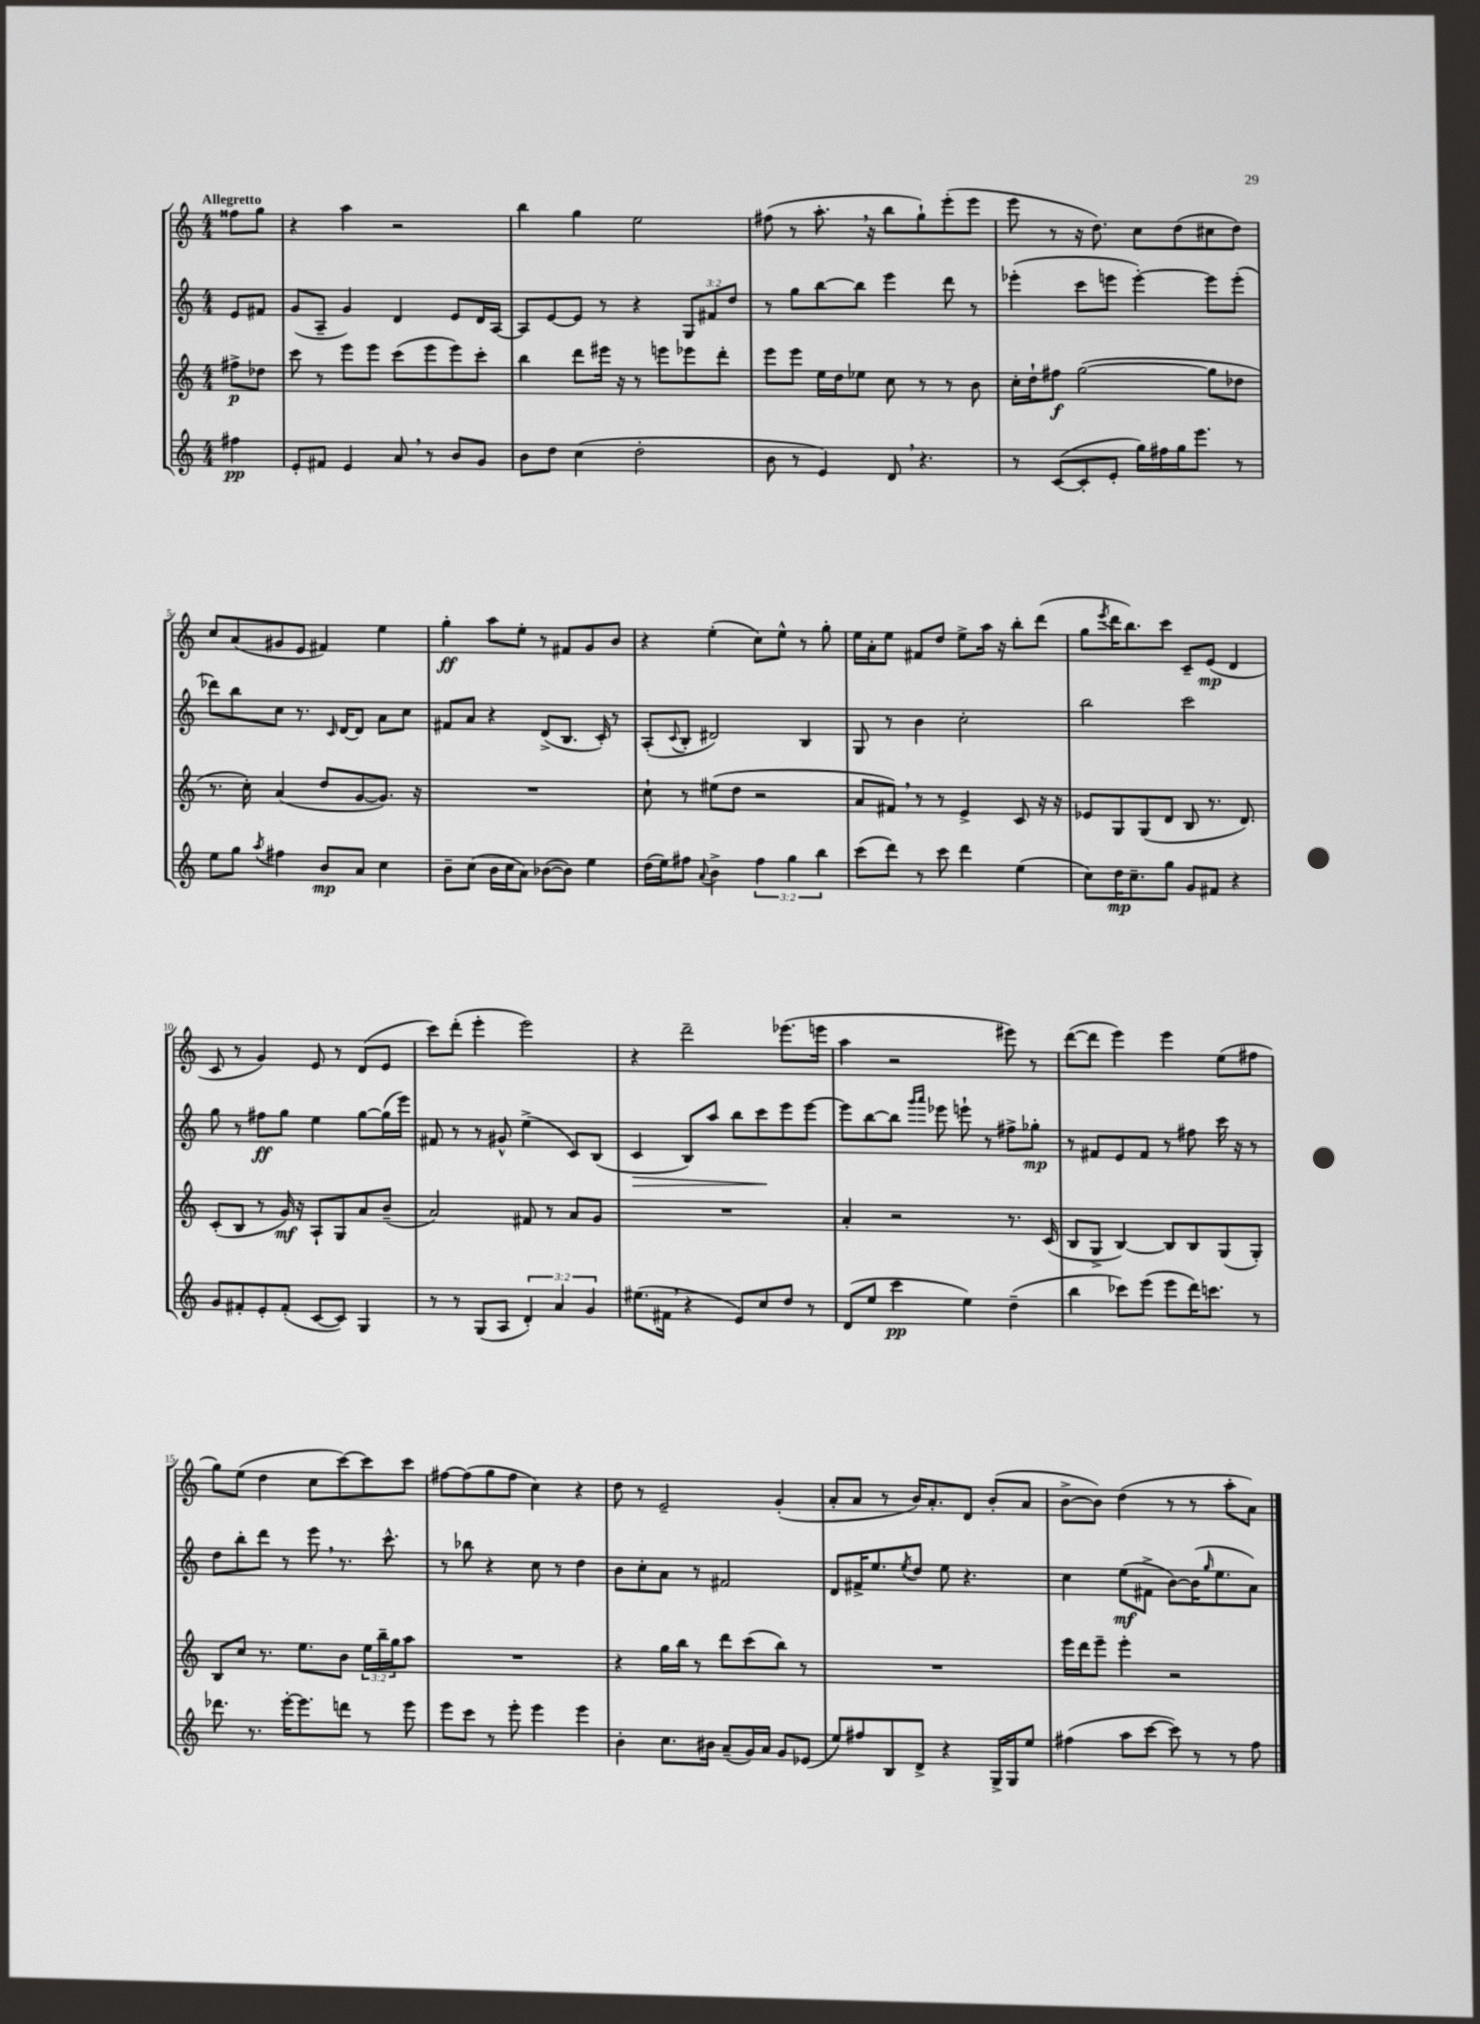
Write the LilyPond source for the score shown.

<<
\new StaffGroup <<
\new Staff = "s0" {
    \clef treble \key c \major \numericTimeSignature \time 4/4 \partial 4 \tempo "Allegretto"
    fisis''8 g''8 |
    r4 a''4 r2 |
    b''4 g''4 e''2 |
    fis''8( r8 a''8.-. \breathe r16 b''8 g''8-!) e'''8-.( e'''8 |
    e'''8 r8 r16 d''8.) c''8 d''8( cis''8 d''8) |
    c''8 a'8( gis'8 e'8 fis'4) e''4 |
    g''4-.\ff a''8 e''8-. r8 fis'8 g'8 b'8 |
    r4 e''4-.( c''8) e''8-^ r8 g''8-. |
    e''16 a'16-. e''8 fis'8 d''8 e''8-> a''16 r16 b''8-. d'''8( |
    g''8 \acciaccatura { e'''8 } d'''16 b''8.) c'''8 c'8-- e'8\mp( d'4 |
    c'8 r8 g'4) e'8 r8 d'8( e'8 |
    c'''8) d'''8-.( e'''4-. e'''2) |
    r4 d'''2-- ees'''8.( e'''16 |
    a''4 r2 eis'''8) r8 |
    d'''8~( d'''8 e'''4) e'''4 e''8( fis''8 |
    g''8) e''8( d''4 c''8 c'''8~) c'''8 c'''8 |
    fis''8~ fis''8( g''8 fis''8 c''4) r4 |
    d''8 r8 e'2-- g'4-.( |
    a'8-. a'8 r8 b'16) a'8.-. d'8 b'8-.( a'8 |
    b'8~-> b'8) d''4( r8 r8 a''8-. a'8) \bar "|." |
}
\new Staff = "s1" {
    \clef treble \key c \major \numericTimeSignature \time 4/4 \override Staff.TupletNumber.text = #tuplet-number::calc-fraction-text \partial 4
    e'8 fis'8 |
    g'8( a8-- g'4) d'4 e'8 d'16 a16~ |
    a8 e'8~ e'8 r8 r4 \tuplet 3/2 { g8 fis'8 d''8 } |
    r8 g''8 b''8~ b''8 e'''4 d'''8 r8 |
    ees'''4-.( c'''8 e'''8 e'''4~-.) e'''8 e'''8-.( |
    des'''8) b''8 c''8 r8. \grace { c'16 } d'16~ d'8 a'8 c''8 |
    fis'8 a'8 r4 d'8->( b8. c'16-.) r8 |
    a8-.( \appoggiatura { c'8 } b8-. dis'2) b4 |
    g8 r8 b'4 c''2-. |
    b''2 c'''2 |
    g''8 r8 fis''8\ff g''8 e''4 g''8~ g''16( e'''16) |
    fis'8 r8 r8 gis'8-^ e''4->( c'8) b8( |
    c'4\> b8) a''8 b''8 c'''8\! e'''8 e'''8~ |
    e'''8 b''8~ b''8 \grace { g'''16 a'''16 } ees'''8 e'''8-! r8 fis''8-> ges''8-.\mp |
    r8 fis'8 e'8 fis'8 r8 fis''8 c'''16 r16 r8 |
    d''8 b''8-. d'''8 r8 e'''8 \breathe r8. c'''8.-^ |
    r8 bes''8 r4 c''8 r8 d''4 |
    b'8 c''8-. a'8 r8 fis'2 |
    d'8 fis'16-> e''8. \acciaccatura { e''8 } d''8 e''8 r4. |
    c''4 e''8\mf( fis'8-> b'8~) b'16( \grace { g''16 } e''8. a'8) \bar "|." |
}
\new Staff = "s2" {
    \clef treble \key c \major \numericTimeSignature \time 4/4 \override Staff.TupletNumber.text = #tuplet-number::calc-fraction-text \partial 4
    fis''8->\p des''8 |
    c'''8 r8 e'''8 e'''8 c'''8( e'''8 e'''8) c'''8-. |
    b''4 d'''8 eis'''16 r16 r8 e'''8 ees'''8 d'''8-. |
    e'''8 e'''8 e''16 d''16 ees''8 c''8 r8 r8 b'8 |
    c''16-. d''16-! fis''8\f g''2~( g''8 des''8 |
    r8. c''16-.) a'4( d''8 g'8~ g'8.) r16 |
    R1 |
    c''8-! r8 eis''8( d''8 r2 |
    a'8 fis'8) \breathe r8 r8 e'4-> c'8 r16 r16 |
    ees'8 g8 g8( d'8 b8 r8. d'8.) |
    c'8-.( b8 r8 g'16\mf) r16 a8-! g8 a'8 b'8--( |
    a'2) fis'8 r8 a'8 g'8 |
    R1 |
    a'4-. r2 r8. c'16( |
    b8 g8-> b4~) b8 b8 g8( g8-.) |
    b8 c''8 r8. e''8. b'8 \tuplet 3/2 { e''16 b''16-- g''16 } a''8 |
    R1 |
    r4 g''16 b''16 r8 d'''8 c'''8( b''8) r8 |
    R1 |
    e'''16 d'''16 e'''8-- e'''4-. r2 \bar "|." |
}
\new Staff = "s3" {
    \clef treble \key c \major \numericTimeSignature \time 4/4 \override Staff.TupletNumber.text = #tuplet-number::calc-fraction-text \partial 4
    fis''4\pp |
    e'8-. fis'8 e'4 a'8 \breathe r8 b'8 g'8 |
    b'8 d''8 c''4( d''2-. |
    b'8 r8 e'4) d'8 \breathe r4. |
    r8 c'8~( c'8-. e'8-. g''16) fis''16 g''16 e'''8. r8 |
    e''8 g''8 \acciaccatura { a''8 } fis''4 b'8\mp a'8 c''4 |
    b'8-- c''8( b'16 c''16 a'8) bes'8~( bes'8) e''4 |
    d''16( e''16) fis''8 \appoggiatura { a'8 } b'4-> \tuplet 3/2 { fis''4 g''4 b''4 } |
    c'''8( d'''8) r8 c'''8 d'''4 e''4( |
    c''8) d''16\mp c''8.-- g''8 g'8 fis'8 r4 |
    g'8 fis'8-. e'8-. fis'8-.( c'8~ c'8) g4 |
    r8 r8 g8( a8 \tuplet 3/2 { d'4-.) a'4 g'4 } |
    eis''8.( fis'16 \breathe r4 e'8) c''8 d''8 r8 |
    d'8( e''8 c'''4\pp e''4) d''4--( |
    b''4 ces'''8) e'''8( e'''8 d'''16) c'''8. r8 |
    des'''8. r8. e'''16~-. e'''8. d'''8 r8 e'''8 |
    e'''8 c'''8 r8 e'''8-. e'''4 e'''4 |
    b'4-. c''8. bis'16 a'8--( g'16) a'16 g'8 ees'8( |
    e''8) fis''8 b8 d'8-> r4 g16-> g16 e''8 |
    fis''4( a''8 c'''8~ c'''8) r8 r8 fis''8 \bar "|." |
}
>>
>>
